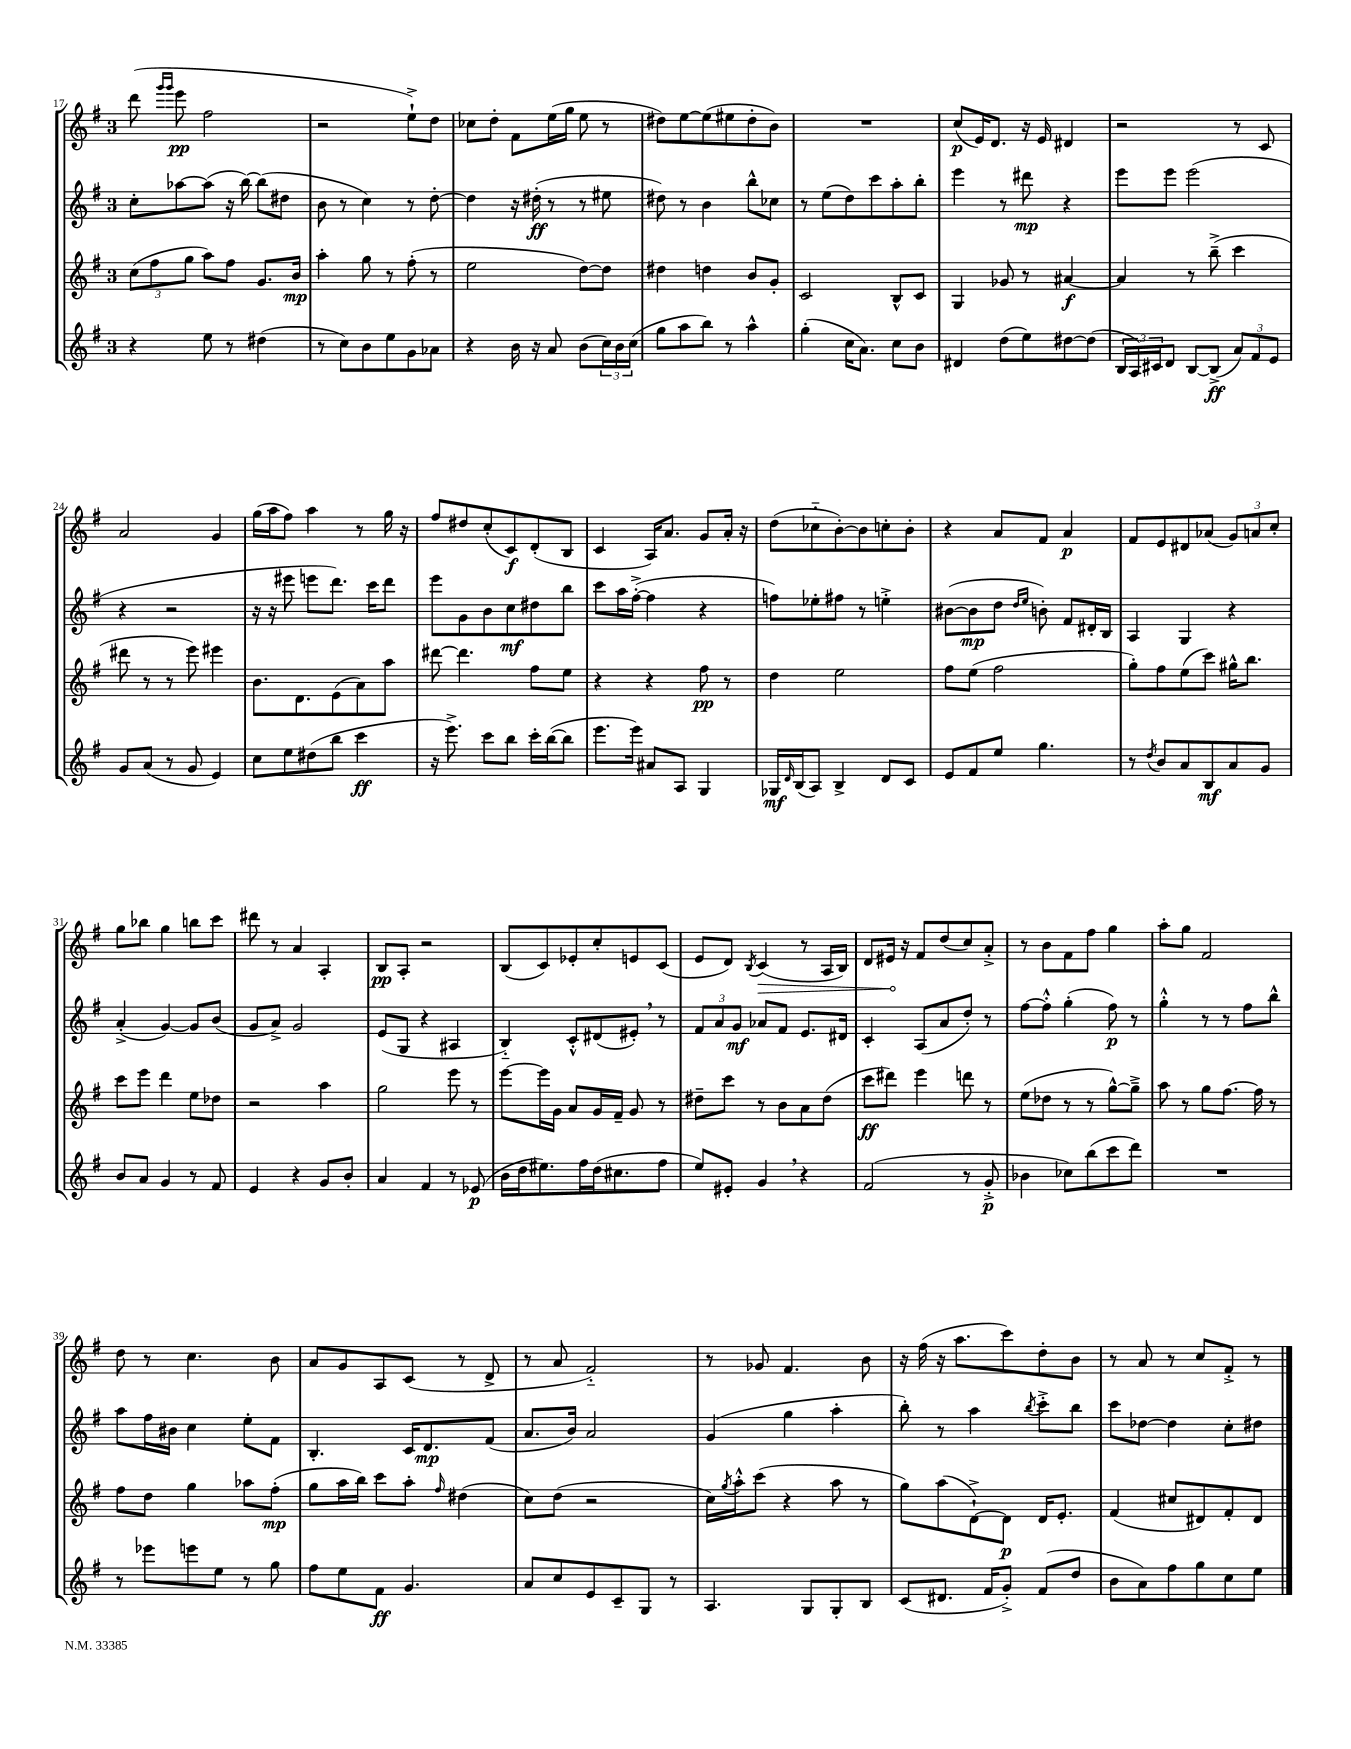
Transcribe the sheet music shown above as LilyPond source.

<<
\new StaffGroup <<
\new Staff = "s0" {
    \clef treble \key g \major \once \override Staff.TimeSignature.style = #'single-digit \time 3/4
    d'''8( \grace { g'''16 g'''16 } e'''8\pp fis''2 |
    r2 e''8-!->) d''8 |
    ces''8 d''8-. fis'8 e''16( g''16 e''8 r8 |
    dis''8) e''8~ e''8( eis''8 dis''8-. b'8) |
    R2. |
    c''8\p( e'16) d'8. r16 e'16 dis'4 |
    r2 r8 c'8 |
    a'2 g'4 |
    g''16( a''16 fis''8) a''4 r8 g''16 r16 |
    fis''8 dis''8 c''8-.( c'8\f) d'8-.( b8 |
    c'4 a16) a'8. g'8 a'16-. r16 |
    d''8( ces''8-_ b'8~-.) b'8 c''8-. b'8-. |
    r4 a'8 fis'8 a'4\p |
    fis'8 e'8 dis'8 aes'8( \tuplet 3/2 { g'8) a'8 c''8-. } |
    g''8 bes''8 g''4 b''8 c'''8 |
    dis'''8 r8 a'4 a4-. |
    b8\pp a8-. r2 |
    b8( c'8) ees'8-. c''8-. e'8 c'8( |
    e'8 d'8) \acciaccatura { b8 } \once \override Hairpin.circled-tip = ##t c'4\>( r8 a16 b16) |
    d'8 eis'16\! r16 fis'8 d''8( c''8) a'8-.-> |
    r8 b'8 fis'8 fis''8 g''4 |
    a''8-. g''8 fis'2 |
    d''8 r8 c''4. b'8 |
    a'8 g'8 a8 c'8( r8 d'8-> |
    r8 a'8 fis'2-_) |
    r8 ges'8 fis'4. b'8 |
    r16 fis''16( r16 a''8. c'''8) d''8-. b'8 |
    r8 a'8 r8 c''8 fis'8-.-> r8 \bar "|." |
}
\new Staff = "s1" {
    \clef treble \key g \major \once \override Staff.TimeSignature.style = #'single-digit \time 3/4
    c''8-. aes''8~ aes''8( r16 b''16~) b''8( dis''8 |
    b'8 r8 c''4) r8 d''8~-. |
    d''4 r16 dis''16-.\ff( r8 r8 eis''8 |
    dis''8) r8 b'4 b''8-^ ces''8 |
    r8 e''8( d''8) c'''8 a''8-. b''8-. |
    e'''4 r8 dis'''8\mp r4 |
    e'''8 e'''8 e'''2( |
    r4 r2 |
    r16 r16 eis'''8 e'''8 d'''8.) c'''16 d'''8 |
    e'''8 g'8 b'8 c''8\mf dis''8 b''8 |
    c'''8 a''16 fis''16~-.->( fis''4 r4 |
    f''8) ees''8-. fis''8 r8 e''4-.-> |
    bis'8~( bis'8\mp d''8 \grace { d''16 e''16 } b'8-.) fis'8 dis'16-. b16 |
    a4 g4 r4 |
    a'4-.->( g'4~) g'8 b'8( |
    g'8 a'8->) g'2 |
    e'8( g8 r4 ais4 |
    b4-_) c'8-.-^ dis'8( eis'8-.) \breathe r8 |
    \tuplet 3/2 { fis'8 a'8 g'8\mf } aes'8 fis'8 e'8. dis'16 |
    c'4-. a8( a'8 d''8-.) r8 |
    fis''8~ fis''8-.-^ g''4-.( fis''8\p) r8 |
    g''4-.-^ r8 r8 fis''8 b''8-^ |
    a''8 fis''16 bis'16 c''4 e''8-. fis'8 |
    b4.-. c'16 d'8.\mp fis'8( |
    a'8. b'16) a'2 |
    g'4( g''4 a''4-. |
    b''8-.) r8 a''4 \acciaccatura { b''8 } c'''8-.-> b''8 |
    c'''8 des''8~ des''4 c''8-. dis''8 \bar "|." |
}
\new Staff = "s2" {
    \clef treble \key g \major \once \override Staff.TimeSignature.style = #'single-digit \time 3/4
    \tuplet 3/2 { c''8( fis''8 g''8 } a''8) fis''8 g'8. b'16\mp |
    a''4-. g''8 r8 fis''8-.( r8 |
    e''2 d''8~) d''8 |
    dis''4 d''4 b'8 g'8-. |
    c'2 b8-^ c'8 |
    g4 ges'8 r8 ais'4~\f |
    ais'4 r8 b''8--->( c'''4 |
    dis'''8 r8 r8 e'''8) eis'''4 |
    b'8. d'8. e'8( a'8) a''8 |
    dis'''8~ dis'''4. fis''8 e''8 |
    r4 r4 fis''8\pp r8 |
    d''4 e''2 |
    fis''8 e''8( fis''2 |
    g''8-.) fis''8 e''8( c'''8) gis''16-^ b''8. |
    c'''8 e'''8 d'''4 e''8 des''8 |
    r2 a''4 |
    g''2 e'''8 r8 |
    e'''8~ e'''16 g'16 a'8 g'16 fis'16-- g'8 r8 |
    dis''8-- c'''8 r8 b'8 a'8 dis''8( |
    c'''8\ff dis'''8) e'''4 d'''8 r8 |
    e''8( des''8 r8 r8 g''8~-^) g''8---> |
    a''8 r8 g''8 fis''8.~ fis''16 r8 |
    fis''8 d''8 g''4 aes''8 fis''8-.\mp( |
    g''8 a''16 b''16) c'''8 a''8-. \grace { fis''16 } dis''4( |
    c''8) d''8( r2 |
    c''16) \acciaccatura { g''8 } a''16-.-^ c'''8( r4 a''8 r8 |
    g''8) a''8( d'8~-!->) d'8\p d'16 e'8.-. |
    fis'4( cis''8 dis'8) fis'8-. dis'8 \bar "|." |
}
\new Staff = "s3" {
    \clef treble \key g \major \once \override Staff.TimeSignature.style = #'single-digit \time 3/4
    r4 e''8 r8 dis''4( |
    r8 c''8) b'8 e''8 g'8 aes'8 |
    r4 b'16 r16 a'8 b'8( \tuplet 3/2 { c''16) b'16 c''16( } |
    g''8 a''8 b''8) r8 a''4-^ |
    g''4-.( c''16 a'8.) c''8 b'8 |
    dis'4 d''8( e''8) dis''8~ dis''8( |
    \tuplet 3/2 { b16 a16) cis'16 } d'8 b8~ b8->\ff( \tuplet 3/2 { a'8) fis'8 e'8 } |
    g'8 a'8( r8 g'8 e'4) |
    c''8 e''8 dis''8( b''8 c'''4\ff |
    r16 e'''8.->) c'''8 b''8 c'''16-. b''16~( b''8 |
    e'''8. e'''16) ais'8 a8 g4 |
    ges16\mf \grace { d'16 } b16( a8) b4-> d'8 c'8 |
    e'8 fis'8 e''8 g''4. |
    r8 \acciaccatura { d''8 } b'8 a'8 b8\mf a'8 g'8 |
    b'8 a'8 g'4 r8 fis'8 |
    e'4 r4 g'8 b'8-. |
    a'4 fis'4 r8 ees'8\p( |
    b'16 d''16 eis''8.) fis''16 d''16( cis''8. fis''8 |
    e''8) eis'8-. g'4 \breathe r4 |
    fis'2( r8 g'8-.->\p |
    bes'4 ces''8) b''8( c'''8 d'''8) |
    R2. |
    r8 ees'''8 e'''8 e''8 r8 g''8 |
    fis''8 e''8 fis'8\ff g'4. |
    a'8 c''8 e'8 c'8-- g8 r8 |
    a4. g8 g8-. b8 |
    c'8( dis'8. fis'16 g'8-.->) fis'8( d''8 |
    b'8 a'8) fis''8 g''8 c''8 e''8 \bar "|." |
}
>>
>>
\layout { \context { \Score currentBarNumber = #17 } }
